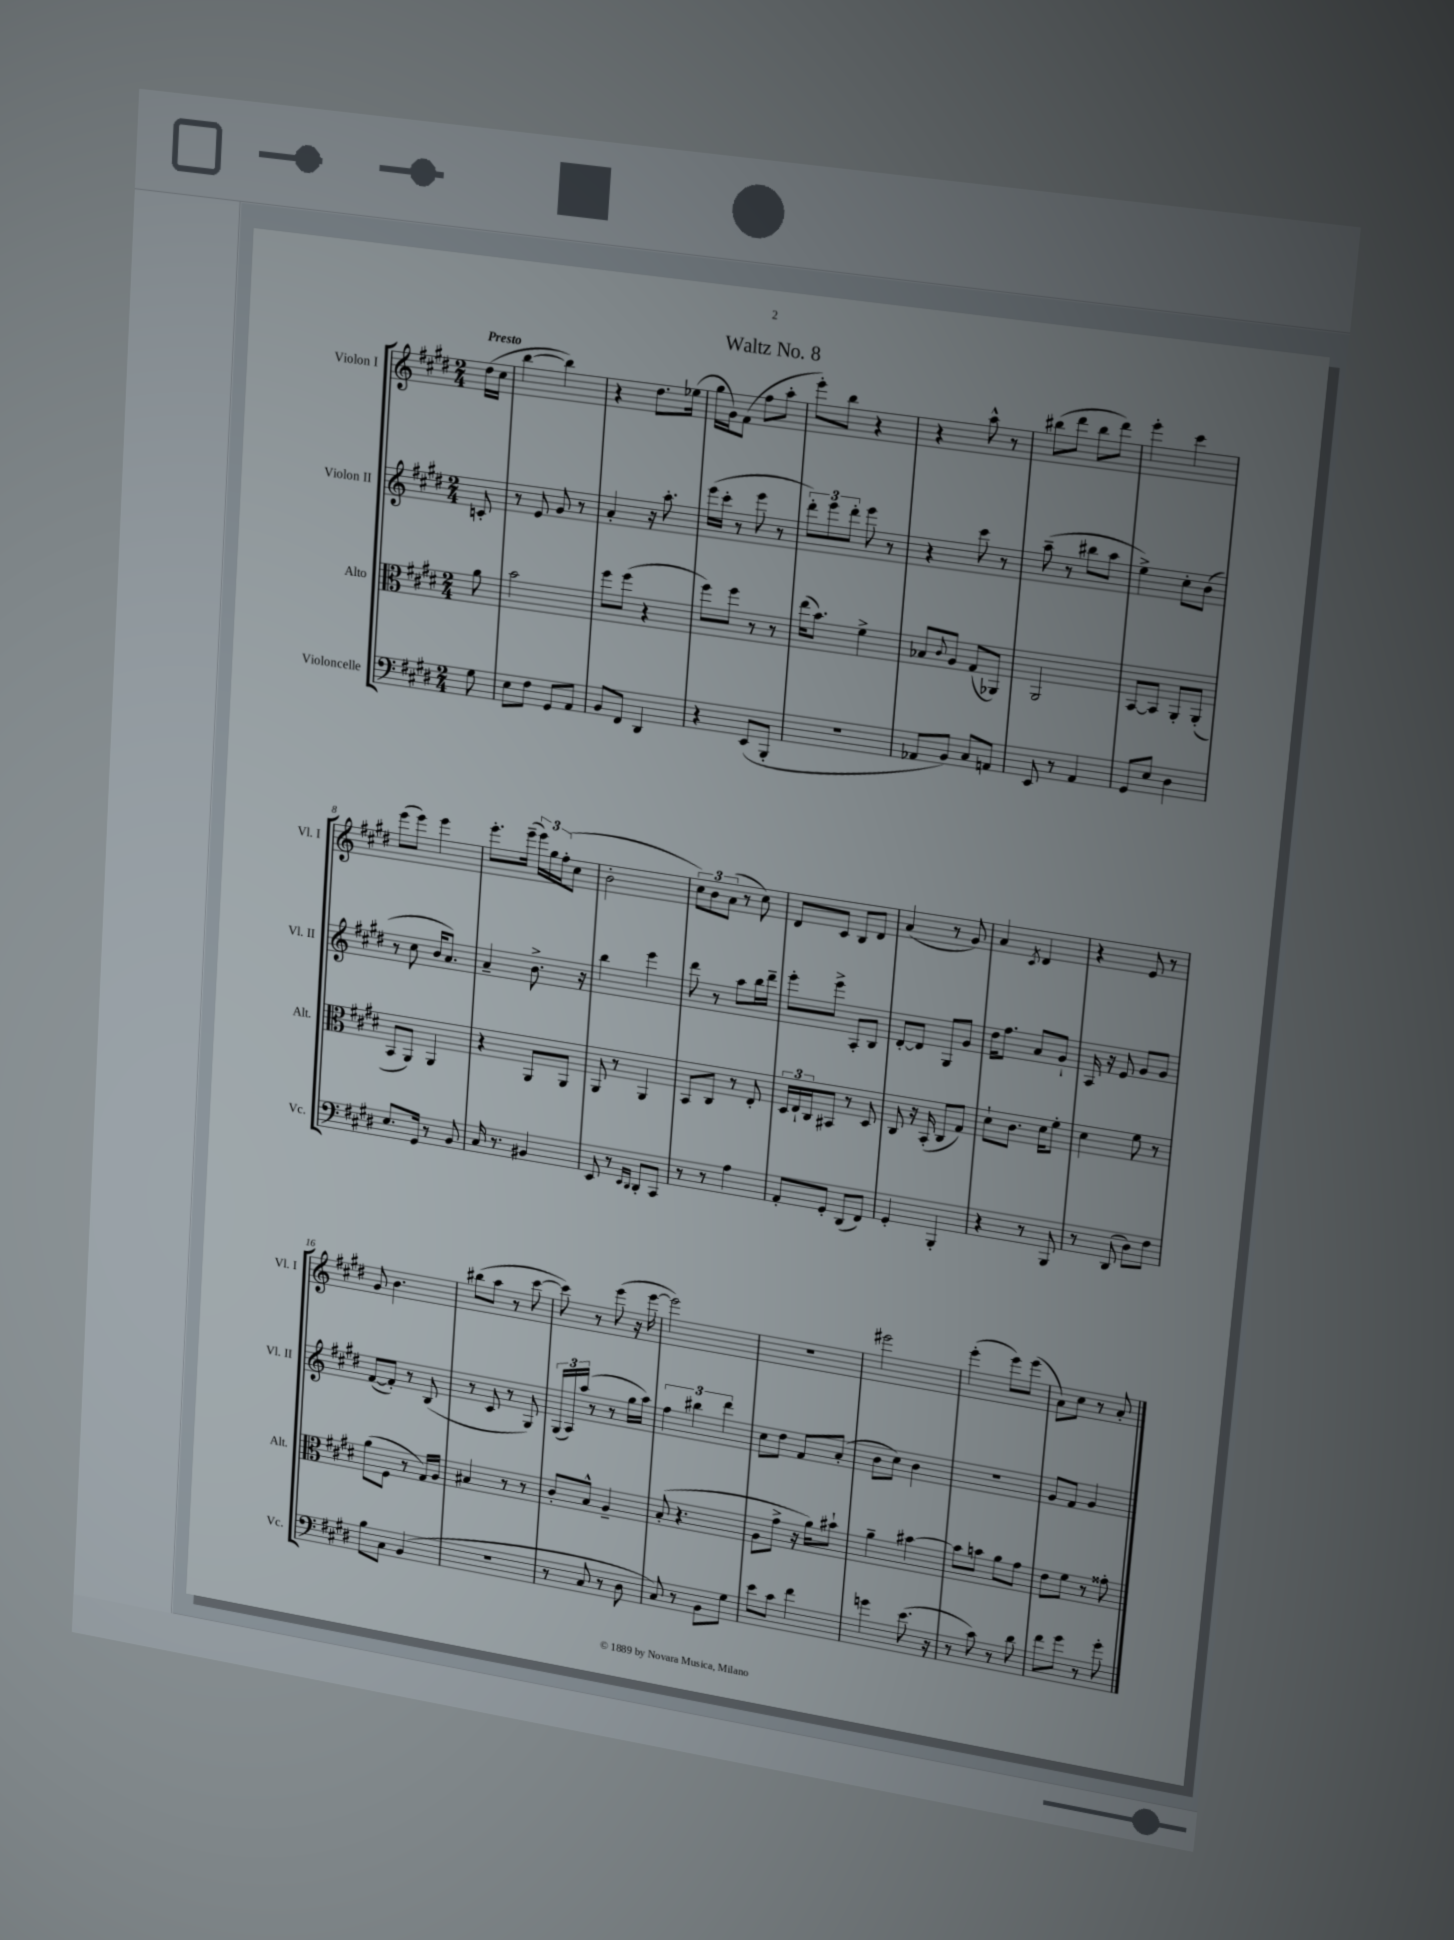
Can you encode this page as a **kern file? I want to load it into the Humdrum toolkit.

**kern	**kern	**kern	**kern
*staff4	*staff3	*staff2	*staff1
*clefF4	*clefC3	*clefG2	*clefG2
*k[f#c#g#d#]	*k[f#c#g#d#]	*k[f#c#g#d#]	*k[f#c#g#d#]
*M2/4	*M2/4	*M2/4	*M2/4
8G#\	8a\	8c'/	(16dd#\LL
.	.	.	16cc#\JJ
=	=	=	=
8E\L	2b\	8r	[4bb\
8F#\J	.	8e/	.
8GG#/L	.	8g#/	4bb\])
8AA/J	.	8r	.
=	=	=	=
8BB/L	8ff#\L	4a'/	4r
8FF#/J	(8ff#\J	.	.
4DD#/	4r	16r	8.dd#\L
.	.	8.aa'\	.
.	.	.	(16ee-\Jk
=	=	=	=
4r	8ff#\L)	(16eee\LL	16gg#\LL
.	.	16ccc#'\JJ	16g#\J)
.	8ff#\J	8r	(8f#\J
(8EE/L	8r	8eee\	8ff#\L
8BBB'/J	8r	8r	8aa'\J
=	=	=	=
2r	(16ee\LK	12ddd#'\L)	8eee'\L)
.	8.b\J)	.	.
.	.	12eee\	.
.	.	.	8bb\J
.	.	12ddd#'\J	.
.	4f#^\	8eee\	4r
.	.	8r	.
=	=	=	=
8AA-/L	8B-/L	4r	4r
.	8qqc#/	.	.
8BB/J)	8A/J	.	.
8C#/L	(8G#/L	8ccc#\	8aa^^\
8AA/J	8AA-/J)	8r	8r
=	=	=	=
8EE/	2AA/	(8aa~\	(8bb#\L
8r	.	8r	8ddd#\J
4AA/	.	8bb#\L	8bb#\L
.	.	8aa\J	8ddd#\J)
=	=	=	=
8GG#/L	[8BB/L	4ee^\)	4eee'\
8E/J	8BB/]J	.	.
4D#\	8AA'/L	8cc#'\L	4ccc#\
.	(8AA'/J	(8b\J	.
=	=	=	=
8.E/L	8BB/L	8r	(8eee\L
.	8AA/J)	8cc#\	8eee\J)
16GG#/Jk	.	.	.
8r	4AA/	16b/LK	4eee\
.	.	8.a/J)	.
8BB/	.	.	.
=	=	=	=
16C#/	4r	4a~/	8.eee'\L
8.r	.	.	.
.	.	.	(16eee~\Jk
4BB#/	8AA/L	8.b^\	24eee\LL)
.	.	.	24gg#\
.	.	.	(24ff#'\J
.	8AA/J	.	8cc#\J
.	.	16r	.
=	=	=	=
8EE/	8AA/	4bb\	2b'\
8r	8r	.	.
16qqEE/LL	.	.	.
16qqDD#/JJ	.	.	.
8DD#'/L	4AA/	4eee\	.
8CC#/J	.	.	.
=	=	=	=
8r	8BB/L	8ddd#\	12cc#\L)
.	.	.	12b\
8r	8C#/J	8r	.
.	.	.	(12a\J
4A\	8r	8aa\L	8r
.	8E'/	16bb\L	8cc#\)
.	.	16ddd#~\JJ	.
=	=	=	=
8AA'/L	24D#/LL	8eee'\L	8d#/L
.	24E`/	.	.
.	24C#/J	.	.
8GG#'/J	8BB#/J	8eee^\J	8c#/J
(8DD#/L	8r	8A'/L	8B/L
8FF#/J)	8D#/	8B/J	8d#/J
=	=	=	=
4GG#'/	8C#/	[8d#'/L	(4a/
.	16r	8d#/]J	.
.	(16BB'/	.	.
4BBB'/	8C#/L	8G#/L	8r
.	8G#/J)	8g#/J	8g#/)
=	=	=	=
4r	8d#`\L	16dd#\LK	4a/
.	.	8.ff#\J	.
.	8.c#\J	.	.
.	.	.	8qc#/
8r	.	8a/L	4d#/
.	16d#\LK	.	.
8BBB/	8f#'\J	8g#`/J	.
=	=	=	=
8r	4d#\	16A/	4r
.	.	16r	.
(8DD#/	.	8e/	.
8D#\L)	8f#\	8g#/L	8e/
8F#\J	8r	8g#/J	8r
=	=	=	=
8B\L	(8a\L	([8f#/L	8g#/
8C#\J	8F#\J	8f#'/]J)	4.b\
(4BB/	8r	8r	.
.	16G#/LL)	(8B/	.
.	16A/JJ	.	.
=	=	=	=
2r	4B#/	8r	(8bb#\L
.	.	8c#/	8aa\J
.	8r	8r	8r
.	8r	8G#/)	[8ccc#\
=	=	=	=
8r	8c#'/L	(24G#/LL	8ccc#\])
.	.	24A/)	.
.	.	(24aa/JJ	.
8C#/	8B^^/J	8r	8r
8r	4A~/	8r	(8eee\
8D#\	.	16gg#\LL	16r
.	.	16aa\JJ)	[16eee\
=	=	=	=
8C#/)	(8B'/	6ff#\	2eee\])
8r	4.r	.	.
.	.	6bb#\	.
8BB\L	.	.	.
.	.	6ddd#\	.
8G#\J	.	.	.
=	=	=	=
8e\L	8A\L	8cc#\L	2r
8c#\J	8g#^\J	8dd#\J	.
4f#\	16r	8f#/L	.
.	16a\LK)	.	.
.	8b#`\J	(8a'/J	.
=	=	=	=
4g\	4a~\	8b\L	2eee#\
.	.	8cc#\J)	.
(8.e\	[4b#\	4b\	.
16r	.	.	.
=	=	=	=
8r	8b#\]L	2r	(4eee'\
8c#\)	8b\J	.	.
8r	8a\L	.	8eee\L)
8d#\	8g#\J	.	(8eee\J
=	=	=	=
8f#\L	8e\L	8g#/L	8a\L)
8g#\J	8f#\J	8f#/J	8cc#\J
8r	8r	4g#/	8r
8g#'\	8g##'\	.	8a'/
==	==	==	==
*-	*-	*-	*-
